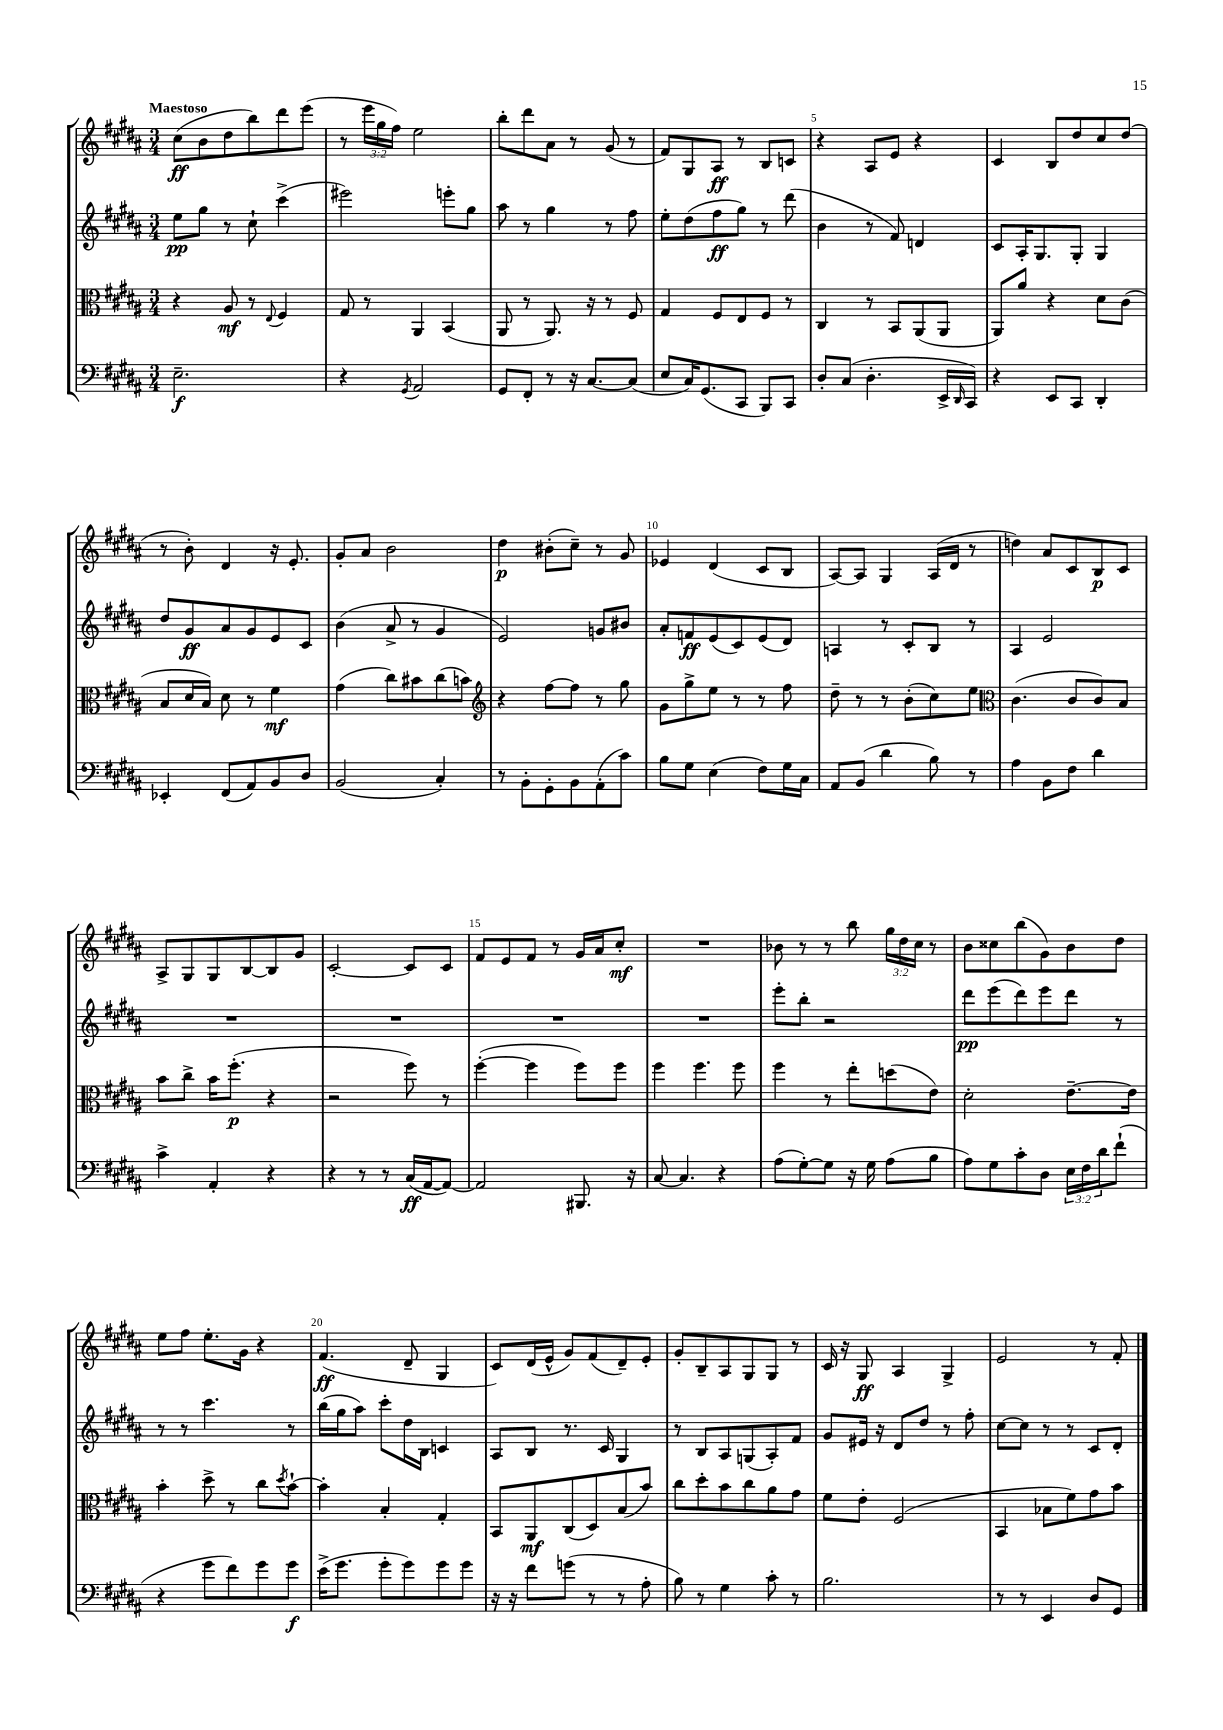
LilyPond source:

<<
\new StaffGroup <<
\new Staff = "s0" {
    \clef treble \key b \major \numericTimeSignature \time 3/4 \override Staff.TupletNumber.text = #tuplet-number::calc-fraction-text \tempo "Maestoso"
    cis''8\ff( b'8 dis''8 b''8) dis'''8 e'''8( |
    r8 \tuplet 3/2 { e'''16 gis''16 fis''16) } e''2 |
    b''8-. dis'''8 ais'8 r8 gis'8( r8 |
    fis'8) gis8 ais8\ff r8 b8 c'8 |
    r4 ais8 e'8 r4 |
    cis'4 b8 dis''8 cis''8 dis''8( |
    r8 b'8-.) dis'4 r16 e'8.-. |
    gis'8-. ais'8 b'2 |
    dis''4\p bis'8-.( cis''8--) r8 gis'8 |
    ees'4 dis'4( cis'8 b8 |
    ais8~) ais8 gis4 ais16( dis'16 r8 |
    d''4) ais'8 cis'8 b8\p cis'8 |
    ais8-> gis8 gis8 b8~ b8 gis'8 |
    cis'2~-. cis'8 cis'8 |
    fis'8 e'8 fis'8 r8 gis'16 ais'16 cis''8-.\mf |
    R2. |
    bes'8 r8 r8 b''8 \tuplet 3/2 { gis''16 dis''16 cis''16 } r8 |
    b'8 cisis''8 b''8( gis'8) b'8 dis''8 |
    e''8 fis''8 e''8.-. gis'16 r4 |
    fis'4.\ff( dis'8-- gis4 |
    cis'8) dis'16( e'16-^ gis'8) fis'8( dis'8--) e'8-. |
    gis'8-. b8-- ais8 gis8 gis8 r8 |
    cis'16 r16 gis8\ff ais4 gis4-> |
    e'2 r8 fis'8-. \bar "|." |
}
\new Staff = "s1" {
    \clef treble \key b \major \numericTimeSignature \time 3/4
    e''8\pp gis''8 r8 cis''8-! cis'''4->( |
    eis'''2) e'''8-. gis''8 |
    ais''8 r8 gis''4 r8 fis''8 |
    e''8-. dis''8( fis''8\ff gis''8) r8 dis'''8( |
    b'4 r8 fis'8) d'4 |
    cis'8 ais16-. gis8. gis8-. gis4 |
    dis''8 gis'8\ff ais'8 gis'8 e'8 cis'8 |
    b'4( ais'8-> r8 gis'4 |
    e'2) g'8 bis'8 |
    ais'8-. f'8\ff e'8( cis'8) e'8( dis'8) |
    a4 r8 cis'8-. b8 r8 |
    ais4 e'2 |
    R2. |
    R2. |
    R2. |
    R2. |
    e'''8-. b''8-. r2 |
    dis'''8\pp e'''8( dis'''8) e'''8 dis'''8 r8 |
    r8 r8 cis'''4. r8 |
    b''16( gis''16 ais''8) cis'''8-. dis''16 b16 c'4 |
    ais8 b8 r8. cis'16 gis4 |
    r8 b8 ais8 g8( ais8-.) fis'8 |
    gis'8 eis'16 r16 dis'8 dis''8 r8 fis''8-. |
    cis''8~ cis''8 r8 r8 cis'8 dis'8-. \bar "|." |
}
\new Staff = "s2" {
    \clef alto \key b \major \numericTimeSignature \time 3/4
    r4 ais8\mf r8 \appoggiatura { e8 } fis4 |
    gis8 r8 ais,4 b,4( |
    ais,8 r8 ais,8.) r16 r8 fis8 |
    gis4 fis8 e8 fis8 r8 |
    cis4 r8 b,8 ais,8( ais,8 |
    ais,8) ais'8 r4 dis'8 cis'8( |
    b8 dis'16 b16) dis'8 r8 fis'4\mf |
    gis'4( cis''8) bis'8 cis''8( b'8) |
    \clef treble r4 fis''8~ fis''8 r8 gis''8 |
    gis'8 gis''8-> e''8 r8 r8 fis''8 |
    dis''8-- r8 r8 b'8-.( cis''8) e''8 |
    \clef alto cis'4.( cis'8 cis'8) b8 |
    b'8 cis''8-> b'16 fis''8.-.\p( r4 |
    r2 fis''8) r8 |
    fis''4~-.( fis''4 fis''8) fis''8 |
    fis''4 fis''4. fis''8 |
    fis''4 r8 e''8-. d''8( e'8) |
    dis'2-. e'8.~-- e'16 |
    b'4-. dis''8-> r8 cis''8 \acciaccatura { dis''8 } b'8~-! |
    b'4-. b4-. gis4-. |
    b,8 ais,8\mf cis8( dis8) b8( b'8) |
    cis''8 dis''8-. b'8 cis''8 ais'8 gis'8 |
    fis'8 e'8-. fis2( |
    b,4 bes8 fis'8) gis'8 b'8 \bar "|." |
}
\new Staff = "s3" {
    \clef bass \key b \major \numericTimeSignature \time 3/4 \override Staff.TupletNumber.text = #tuplet-number::calc-fraction-text
    e2.--\f |
    r4 \acciaccatura { gis,8 } ais,2 |
    gis,8 fis,8-. r8 r16 cis8.~ cis8( |
    e8 cis16) gis,8.( cis,8 b,,8) cis,8 |
    dis8-. cis8( dis4.-. e,16-> \grace { dis,16 } cis,16) |
    r4 e,8 cis,8 dis,4-. |
    ees,4-. fis,8( ais,8) b,8 dis8 |
    b,2( cis4-.) |
    r8 b,8-. gis,8-. b,8 ais,8-.( cis'8) |
    b8 gis8 e4( fis8) gis16 cis16 |
    ais,8 b,8( dis'4 b8) r8 |
    ais4 b,8 fis8 dis'4 |
    cis'4-> ais,4-. r4 |
    r4 r8 r8 cis16\ff( ais,16~ ais,8~) |
    ais,2 bis,,8. r16 |
    cis8~ cis4. r4 |
    ais8( gis8~-.) gis8 r16 gis16 ais8( b8 |
    ais8) gis8 cis'8-. dis8 \tuplet 3/2 { e16 fis16 dis'16 } fis'8-!( |
    r4 gis'8 fis'8) gis'8 gis'8\f |
    e'16->( gis'8. gis'8-. gis'8) gis'8 gis'8 |
    r16 r16 fis'8 g'8( r8 r8 ais8-. |
    b8) r8 gis4 cis'8-. r8 |
    b2. |
    r8 r8 e,4 dis8 gis,8 \bar "|." |
}
>>
>>
\layout { \context { \Score \override BarNumber.break-visibility = ##(#f #t #t) barNumberVisibility = #(every-nth-bar-number-visible 5) } }
